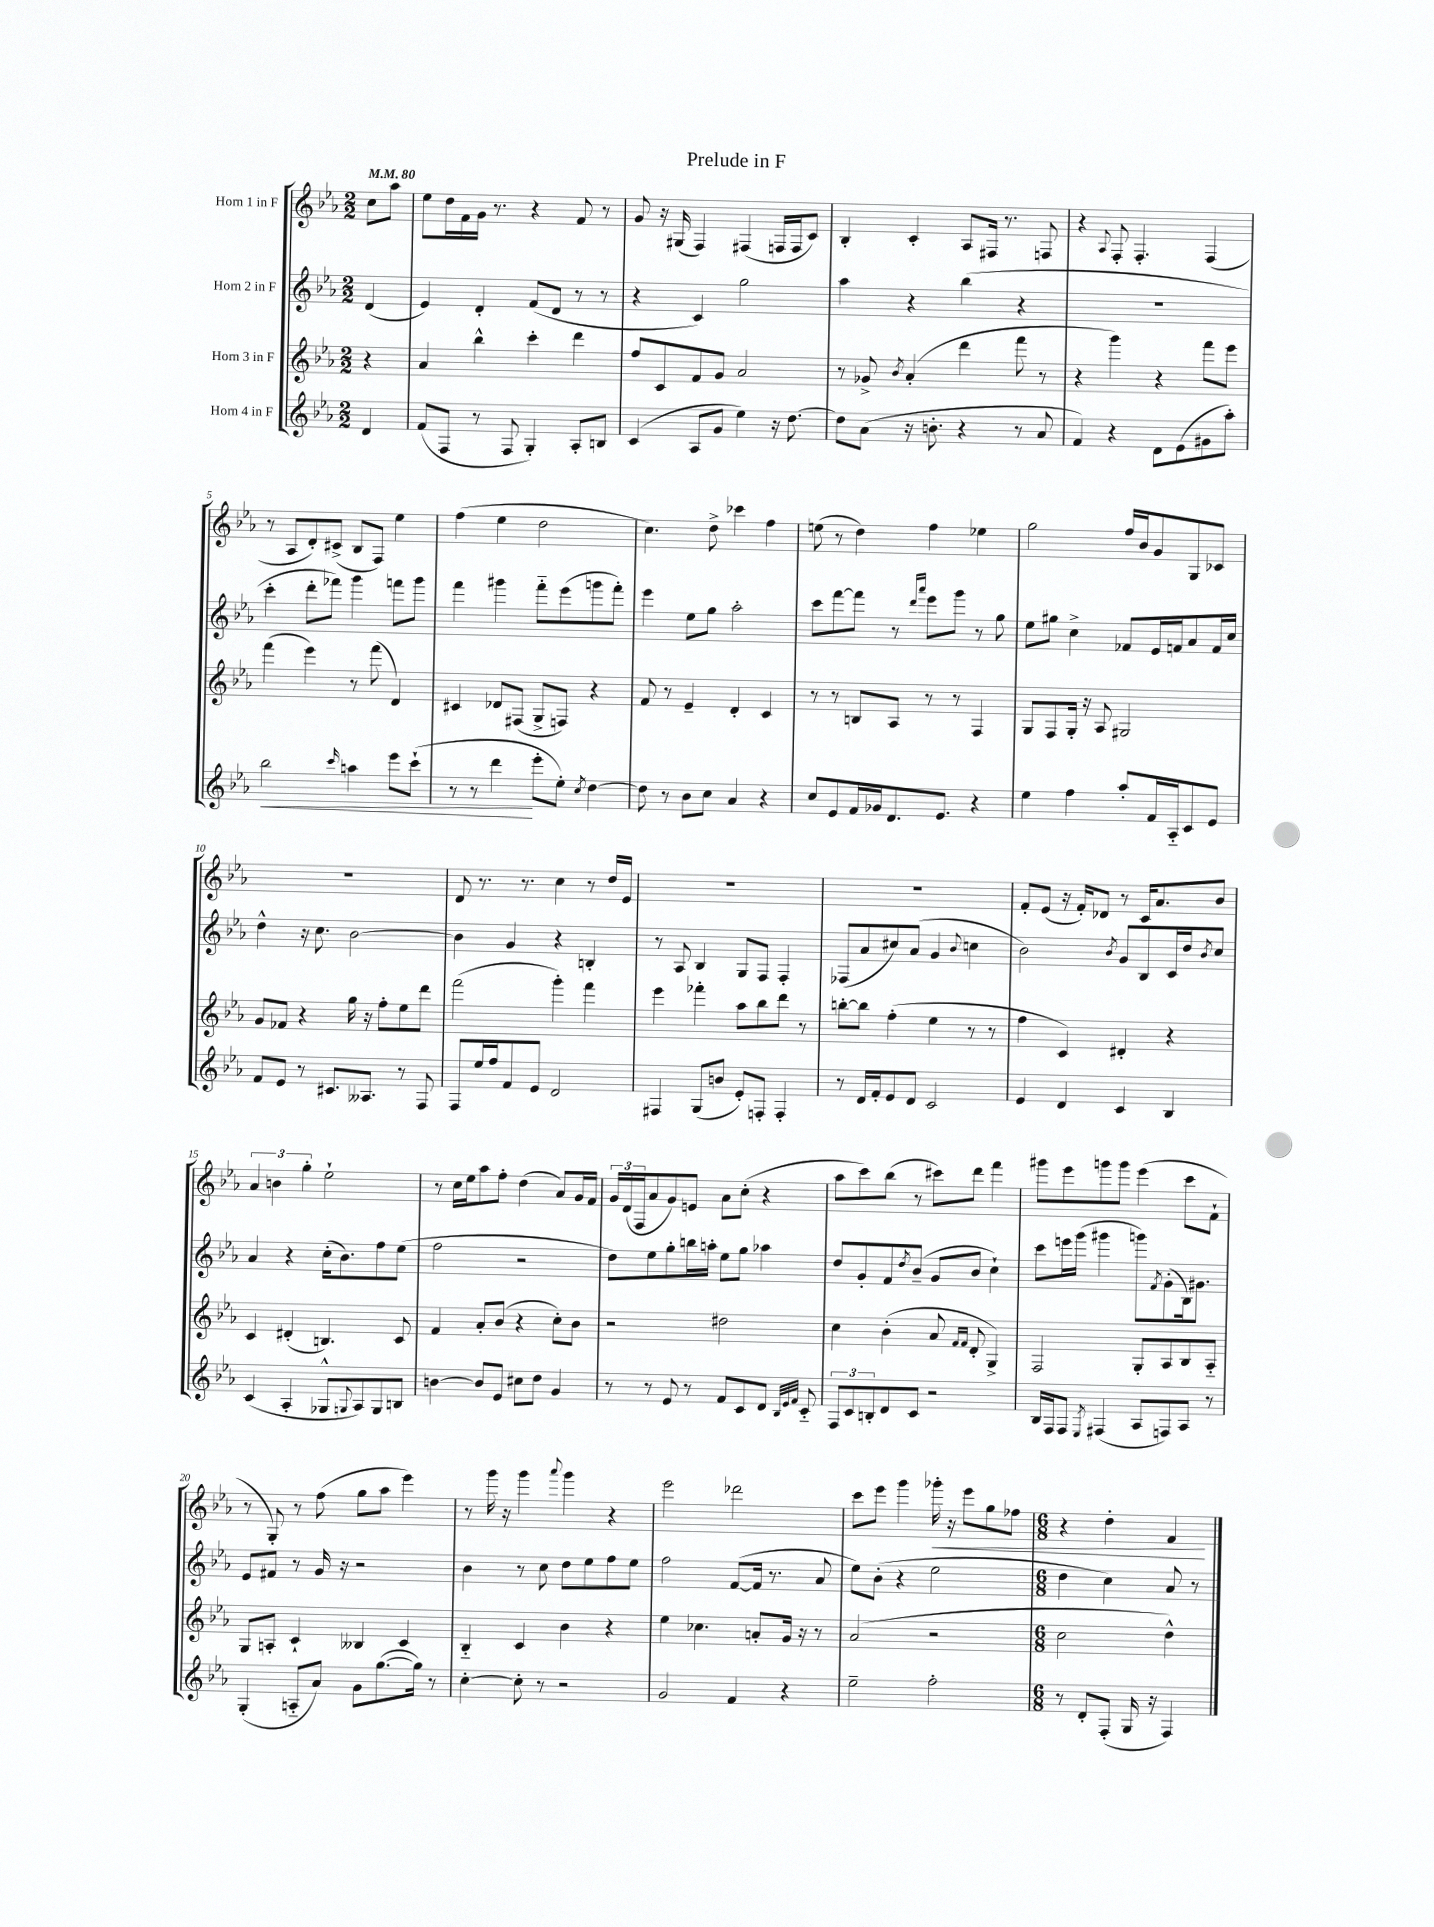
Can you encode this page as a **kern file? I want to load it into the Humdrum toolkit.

**kern	**dynam	**kern	**kern	**kern	**dynam
*part4	*part4	*part3	*part2	*part1	*part1
*staff4	*staff4	*staff3	*staff2	*staff1	*staff1
*I"Horn 4 in F	*	*I"Horn 3 in F	*I"Horn 2 in F	*I"Horn 1 in F	*
*clefG2	*	*clefG2	*clefG2	*clefG2	*
*k[b-e-a-]	*	*k[b-e-a-]	*k[b-e-a-]	*k[b-e-a-]	*
*M2/2	*	*M2/2	*M2/2	*M2/2	*
*MM80	*	*MM80	*MM80	*MM80	*
=	=	=	=	=	=
4d/	.	4r	(4d/	8cc\L	.
.	.	.	.	8aa-\J	.
=1	=1	=1	=1	=1	=1
(8f/L	.	4a-/	4e-/)	8ee-\L	.
8F/J	.	.	.	16dd\L	.
.	.	.	.	16f\	.
8r	.	4bb-^^\	4d'/	16g\JJ	.
.	.	.	.	8.r	.
8F/	.	.	.	.	.
4G'/)	.	4ccc'\	(8f/L	4r	.
.	.	.	8d/J	.	.
8A-'/L	.	4ddd\	8r	8f/	.
8Bn/J	.	.	8r	8r	.
=2	=2	=2	=2	=2	=2
(4c/	.	8ff/L	4r	8g/	.
.	.	8c/	.	16r	.
.	.	.	.	(16G#X/	.
8A-/L	.	8f/	4c/)	4F/)	.
8g/J	.	8g/J	.	.	.
4ee-\)	.	2a-/	2gg\	(4F#X/	.
16r	.	.	.	16Fn/LL	.
[8.dd\	.	.	.	16F/J	.
.	.	.	.	8c/J)	.
=3	=3	=3	=3	=3	=3
8dd\L]	.	8r	4aa-\	4B-'/	.
(8a-\J	.	8g-X^/	.	.	.
.	.	8qb-/	.	.	.
16r	.	(4a-'/	4r	4c'/	.
8.bn'\	.	.	.	.	.
4r	.	4ddd\	(4bb-\	8A-/L	.
.	.	.	.	16F#X/Jk	.
.	.	.	.	8.r	.
8r	.	8fff\	4r	.	.
8a-/	.	8r	.	8Fn/	.
=4	=4	=4	=4	=4	=4
4f/)	.	4r	1r	4r	.
.	.	.	.	8qqA-/	.
4r	.	4ggg\)	.	8F'/	.
.	.	.	.	4.F'/	.
8d\L	.	4r	.	.	.
(8e-\	.	.	.	.	.
8g#X\	.	8fff\L	.	(4F/	.
8aa-'\J)	.	8eee-\J	.	.	.
!!LO:LB:g=z
=5	=5	=5	=5	=5	=5
!	!LO:HP:b	!	!	!	!
2bb-\	<	(4fff\	4ccc'\	8r	.
.	.	.	.	8A-/L	.
.	.	4eee-\)	8ddd'\L	8d'/)	.
.	.	.	8fff-X\J)	(8c#X^/J	.
16qqccc/	.	.	.	.	.
4aan\	.	8r	4ggg\	8B-/L	.
.	.	(8fff\	.	8F/J)	.
8eee-\L	.	4d/)	8fffn\L	4ee-\	.
(8ccc`\J	.	.	8ggg\J	.	.
=6	=6	=6	=6	=6	=6
8r	.	4c#X/	4fff\	(4ff\	.
8r	.	.	.	.	.
4ddd\	.	8d-X/L	4ggg#X\	4ee-\	.
.	.	(8F#X/J	.	.	.
8eee-'\L	[	8G^/L	8fff\L	2dd\	.
8ee-'\J)	.	8Fn/J)	(8eee-\	.	.
8qcc/	.	.	.	.	.
[4dd\	.	4r	8gggn\	.	.
.	.	.	8fff'\J)	.	.
=7	=7	=7	=7	=7	=7
8dd\]	.	8f/	4eee-\	4.cc\)	.
8r	.	8r	.	.	.
8b-\L	.	4e-~/	8ee-\L	.	.
8cc\J	.	.	8gg\J	8dd^\	.
4a-/	.	4d'/	2aa-'\	4ccc-X\	.
4r	.	4c/	.	4ff\	.
=8	=8	=8	=8	=8	=8
8cc/L	.	8r	8ccc\L	(8een\	.
8e-/	.	8r	[8fff\	8r	.
16f/L	.	8Bn/L	8fff\J]	4dd\)	.
16g-X/J	.	.	.	.	.
8.d/	.	8A-/J	8r	.	.
.	.	.	16qqddd/LL	.	.
.	.	.	16qqaaa-/JJ	.	.
.	.	8r	8eee-\L	4ff\	.
8.e-/J	.	.	.	.	.
.	.	8r	8ggg\J	.	.
4r	.	4F/	8r	4ee-X\	.
.	.	.	8gg\	.	.
=9	=9	=9	=9	=9	=9
4ee-\	.	8G/L	8ee-\L	2gg\	.
.	.	8F/	8gg#X\J	.	.
4ff\	.	16G'/Jk	4cc^\	.	.
.	.	16r	.	.	.
.	.	8A-/	.	.	.
8aa-'/L	.	2G#X/	8f-X/L	16ff/LL	.
.	.	.	.	16b-/J	.
16f/L	.	.	16e-/L	8g/	.
16A-/J	.	.	16fn/J	.	.
8c/	.	.	8a-/	8G/	.
8e-/J	.	.	16f/L	8c-X/J	.
.	.	.	16cc/JJ	.	.
!!LO:LB:g=z
=10	=10	=10	=10	=10	=10
8f/L	.	8g/L	4dd^^\	1r	.
8e-/J	.	8f-X/J	.	.	.
8r	.	4r	16r	.	.
.	.	.	8.cc\	.	.
8.c#X/L	.	.	.	.	.
.	.	16gg\	[2b-\	.	.
8.A--X/J	.	16r	.	.	.
.	.	8ff'\L	.	.	.
8r	.	8ee-\	.	.	.
8F/	.	8ddd\J	.	.	.
=11	=11	=11	=11	=11	=11
8F/L	.	(2fff\	4b-\]	8d/	.
16ee-/L	.	.	.	8.r	.
16ff/J	.	.	.	.	.
8f/	.	.	4g/	.	.
.	.	.	.	8.r	.
8e-/J	.	.	.	.	.
2d/	.	4ggg'\)	4r	4cc\	.
.	.	4fff\	4Bn'/	8r	.
.	.	.	.	16dd/LL	.
.	.	.	.	16e-/JJ	.
=12	=12	=12	=12	=12	=12
4F#X/	.	4eee-\	8r	1r	.
.	.	.	8A-/	.	.
(8G/L	.	4fff-X'\	4B-/	.	.
8bn/J	.	.	.	.	.
8e-'/L)	.	8aa-\L	8G/L	.	.
8Fn'/J	.	8bb-\	8F/J	.	.
4F'/	.	8ddd\J	4F'/	.	.
.	.	8r	.	.	.
=13	=13	=13	=13	=13	=13
8r	.	[8bbn'\L	(8F-X/L	1r	.
16d/LL	.	8bb\J]	8a-/	.	.
16f'/J	.	.	.	.	.
8e-/	.	(4ff'\	8cc#X/)	.	.
8d/J	.	.	(8a-/J	.	.
2c/	.	4ee-\	4g/	.	.
.	.	.	8qqb-/	.	.
.	.	8r	4ccn\	.	.
.	.	8r	.	.	.
=14	=14	=14	=14	=14	=14
4e-/	.	4ff\	2b-\)	8f'/L	.
.	.	.	.	(8e-/J	.
4d/	.	4c/)	.	16r	.
.	.	.	.	16f'/KL)	.
.	.	.	.	8d-X/J	.
.	.	.	8qb-/	.	.
4c/	.	4d#X'/	8g/L	8r	.
.	.	.	8B-/	16c/KL	.
.	.	.	.	8.a-/	.
4B-/	.	4r	16c/L	.	.
.	.	.	16dd/J	.	.
.	.	.	8qb-/	.	.
.	.	.	8cc/J	8b-/J	.
!!LO:LB:g=z
=15	=15	=15	=15	=15	=15
(4c/	.	4c/	4a-/	6a-/	.
.	.	.	.	6bn\	.
4A-'/	.	(4d#X'/	4r	.	.
.	.	.	.	6gg'\	.
8G-X^^/L	.	4.Bn/)	(16cc'\KL	2ee-`\	.
.	.	.	8.b-\)	.	.
8qqGn/	.	.	.	.	.
8A-/)	.	.	.	.	.
8G/	.	.	8ff\	.	.
8Bn/J	.	8c/	(8ee-\J	.	.
=16	=16	=16	=16	=16	=16
[4bn\	.	4f/	2ff\	8r	.
.	.	.	.	16cc\LL	.
.	.	.	.	16ee-\J	.
8b/L]	.	8a-'/L	.	8aa-\	.
8e-/J	.	(8b-/J	.	8ff'\J	.
8cc#X\L	.	4r	2r	(4dd\	.
8dd\J	.	.	.	.	.
4g/	.	8cc'\L)	.	8a-/L)	.
.	.	8b-\J	.	16g/L	.
.	.	.	.	16f/JJ	.
=17	=17	=17	=17	=17	=17
8r	.	2r	8dd\L)	24g/LL	.
.	.	.	.	(24d/	.
.	.	.	.	24F/J	.
8r	.	.	8ee-\	8a-/	.
8e-/	.	.	8gg'\	8g/)	.
8r	.	.	16bbn\L	8en/J	.
.	.	.	16aan'\JJ	.	.
8f/L	.	2dd#X\	8ee-\L	8a-\L	.
8c/	.	.	8gg\J	(8cc'\J	.
8d/J	.	.	4aa-X\	4r	.
32qqB-/LLL	.	.	.	.	.
32qqe-/	.	.	.	.	.
32qqf/JJJ	.	.	.	.	.
8c/	.	.	.	.	.
=18	=18	=18	=18	=18	=18
12F/L	.	4cc\	8dd/L	8aa-\L	.
12c/	.	.	.	.	.
.	.	.	8g'/	8ccc\)	.
12Bn'/	.	.	.	.	.
8d/	.	(4b-'\	8f/	(8bb-\J	.
.	.	.	8qdd/	.	.
8c/J	.	.	(8b-~/J	8r	.
2r	.	8a-/	8g/L	8ccc#X\L)	.
.	.	16qqf/LL	.	.	.
.	.	16qqf/JJ	.	.	.
.	.	8d'/	8b-/J	8ddd\J	.
.	.	4G^/)	4cc`\)	4fff\	.
=19	=19	=19	=19	=19	=19
16B-/LL	.	2F/	8ccc\L	8ggg#X\L	.
16F/J	.	.	.	.	.
8F/J	.	.	16eeen\L	8eee-\	.
.	.	.	(16ggg\JJ	.	.
8qE-/	.	.	.	.	.
(4F#X/	.	.	4ggg#X\	8gggn\	.
.	.	.	.	8ggg\J	.
8A-/L	.	8G'/L	8gggn\L)	(4eee-\	.
.	.	.	8qf/	.	.
8Fn/)	.	8A-/	(8g'\	.	.
8A-/J	.	8B-/	16B-\k)	8ccc\L	.
.	.	.	8.g#X\J	.	.
8r	.	8A-/J	.	8f`\J	.
!!LO:LB:g=z
=20	=20	=20	=20	=20	=20
(4G'/	.	8G/L	8e-/L	8r	.
.	.	8An'/J	8f#X/J	8G'/)	.
8An/L	.	4c`/	8r	8r	.
8a-/J)	.	.	16g/	(8ff\	.
.	.	.	16r	.	.
8g\L	.	4B--X/	2r	8gg\L	.
([8.gg\	.	.	.	8aa-\J	.
.	.	4c/	.	4eee-\)	.
16gg\Jk])	.	.	.	.	.
8r	.	.	.	.	.
=21	=21	=21	=21	=21	=21
[4cc'\	.	4B-/	4b-\	8r	.
.	.	.	.	16ggg\	.
.	.	.	.	16r	.
8cc'\]	.	4c/	8r	4ggg\	.
8r	.	.	8cc\	.	.
.	.	.	.	8qqaaa-/	.
2r	.	4b-\	8dd\L	4ggg\	.
.	.	.	8ee-\	.	.
.	.	4r	8ff\	4r	.
.	.	.	8ee-\J	.	.
=22	=22	=22	=22	=22	=22
2g/	.	4ee-\	2ff\	2eee-\	.
.	.	4.cc-X\	.	.	.
4f/	.	.	([8f/L	2ddd-X\	.
.	.	8an'/L	16f/Jk]	.	.
.	.	.	8.r	.	.
4r	.	16g/Jk	.	.	.
.	.	16r	.	.	.
.	.	8r	8a-/	.	.
=23	=23	=23	=23	=23	=23
2ee-~\	.	(2a-/	8ee-\L)	8ccc\L	.
.	.	.	(8b-'\J	8eee-\J	.
.	.	.	4r	4ggg\	.
!	!	!	!	!	!LO:HP:b
2ff'\	.	2r	2ee-\	16ggg-X'\	<
.	.	.	.	16r	.
.	.	.	.	8eee-\L	.
.	.	.	.	8gg\	.
.	.	.	.	8ff-X\J	.
=24	=24	=24	=24	=24	=24
*M6/8	*	*M6/8	*M6/8	*M6/8	*
8r	.	2cc\	4dd\	4r	.
8d'/L	.	.	.	.	.
(8F'/J	.	.	4cc\)	4dd'\	.
16G/	.	.	.	.	.
16r	.	.	.	.	.
4F/)	.	4dd^^\)	8a-/	4f/	.
.	.	.	8r	.	.
.	.	.	.	.	[
==	==	==	==	==	==
*-	*-	*-	*-	*-	*-
